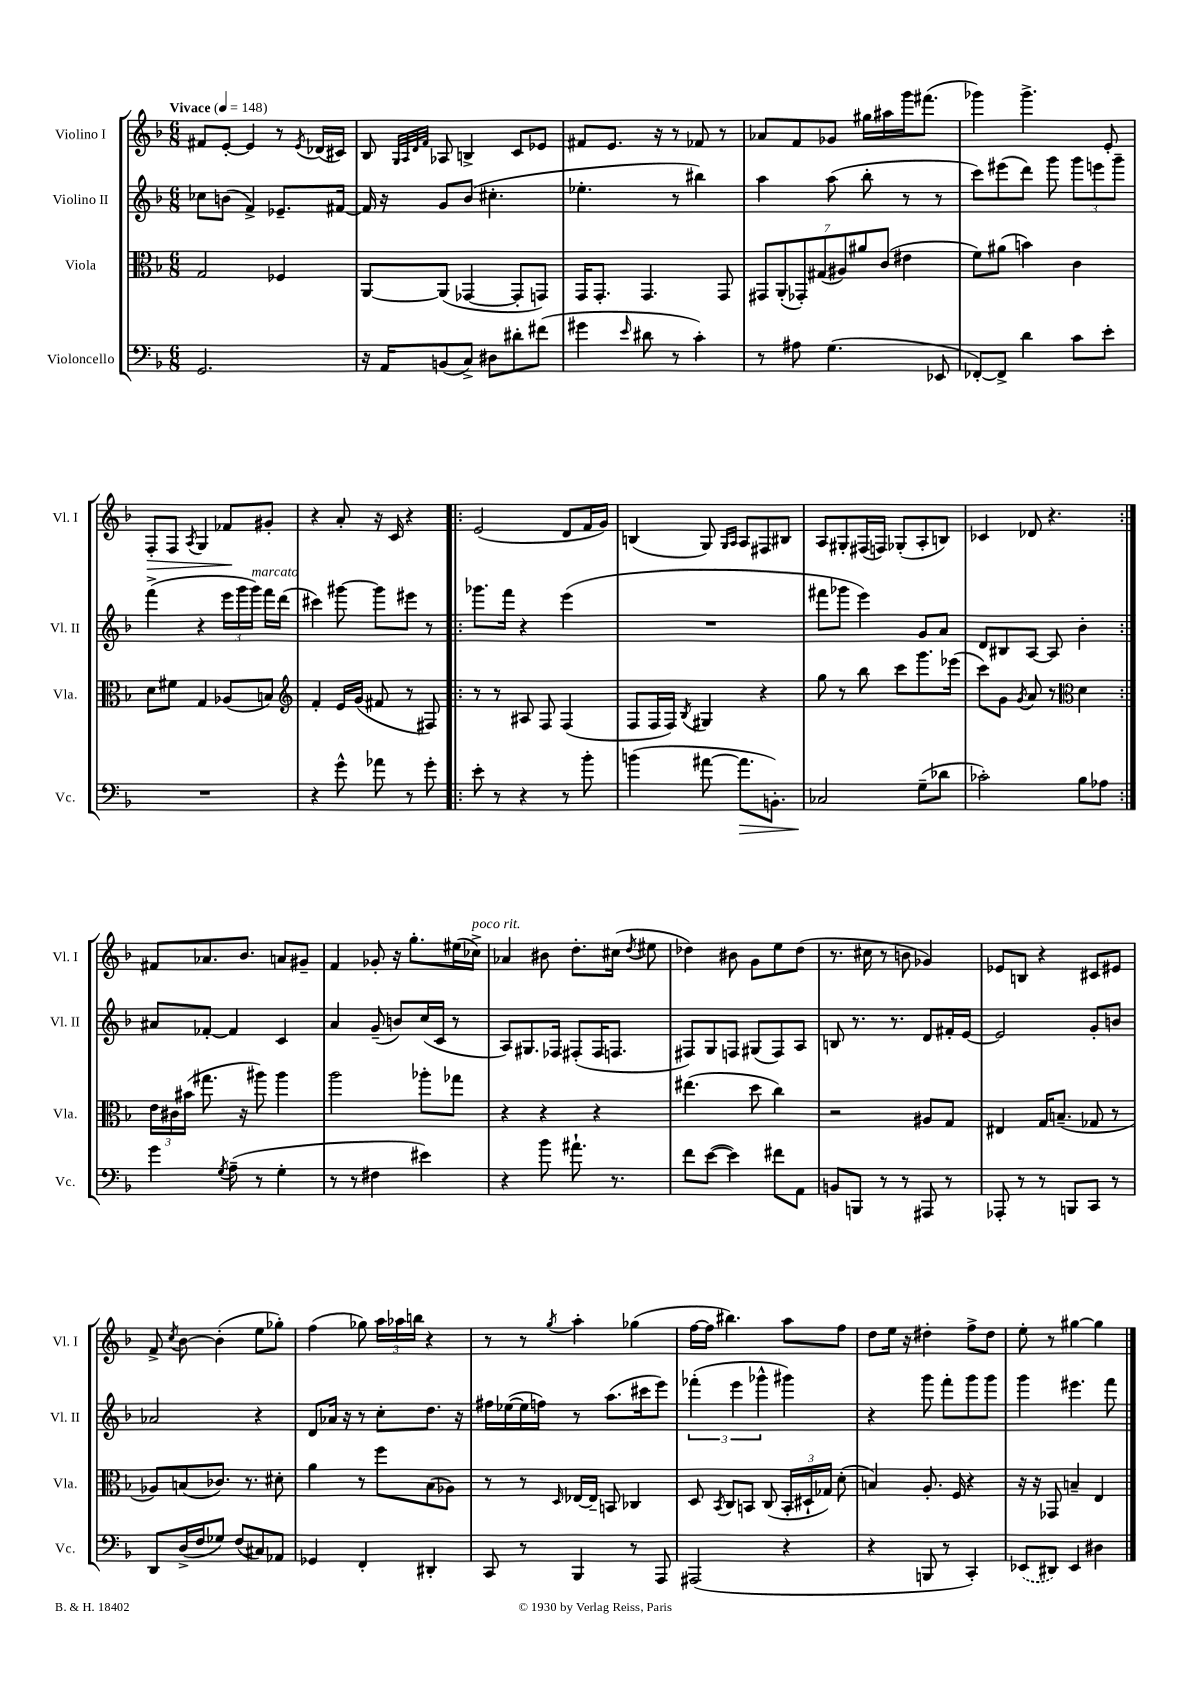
<<
\new StaffGroup <<
\new Staff = "s0" \with { instrumentName = "Violino I" shortInstrumentName = "Vl. I" } {
    \clef treble \key f \major \numericTimeSignature \time 6/8 \tempo "Vivace" 4 = 148
    \autoBeamOff fis'8[ e'8]~-. e'4 r8 \acciaccatura { e'8 } des'16[( cis'16]) |
    bes8 \grace { g32[ a32 d'32 f'32] } aes8 b4-> c'8[ ees'8] |
    fis'8[ e'8.] r16 r8 fes'8 r8 |
    aes'8[ f'8 ges'8] gis''16[ ais''16 g'''16 fis'''8.]( |
    ges'''4) ges'''4.-> e'8-. |
    f8[-.\> f8] \acciaccatura { a8 } g4 fes'8[\! gis'8]-. |
    r4 a'8-. r16 c'16 r4 |
    \repeat volta 2 { e'2( d'8[ f'16 g'16]) |
    b4( g8) \grace { g16[ a16] } a8[ fis8 bis8] |
    a8[ gis8-. fis16( f16]) ges8[-.( a8-. b8]) |
    ces'4 des'8 r4. | }
    fis'8[ aes'8. bes'8.] a'8[ gis'8]-- |
    f'4 ges'8-. r16 g''8.[-. eis''16( ces''16]->^\markup { \italic "poco rit." }) |
    aes'4 bis'8 d''8.[-. cis''16]( \acciaccatura { d''8 } eis''8 |
    des''4) bis'8 g'8[ e''8 des''8]( |
    r8. cis''16 r8 b'8 ges'4) |
    ees'8[ b8] r4 cis'8[ eis'8] |
    f'8-> \acciaccatura { c''8 } bes'8~ bes'4-.( e''8[ ges''8]-.) |
    f''4( ges''8) \tuplet 3/2 { a''16[ aes''16 b''16] } r4 |
    r8 r8 \acciaccatura { g''8 } a''4-. ges''4( |
    f''16[~ f''16] bis''4.) a''8[ f''8] |
    d''8[ e''16] r16 dis''4-. f''8[-> dis''8] |
    e''8-. r8 gis''4~ gis''4 \bar "|." |
}
\new Staff = "s1" \with { instrumentName = "Violino II" shortInstrumentName = "Vl. II" } {
    \clef treble \key f \major \numericTimeSignature \time 6/8
    \autoBeamOff ces''8[ b'8]( f'4->) ees'8.[-- fis'16]~ |
    fis'16 r16 g'8[ bes'8]( cis''4.-. |
    ees''4.-. r8 bis''4) |
    a''4 a''8( bes''8-. r8 r8 |
    c'''8[) eis'''8( d'''8]) g'''8 \tuplet 3/2 { g'''8[ e'''8 g'''8]-- } |
    f'''4->( r4 \tuplet 3/2 { e'''16[ g'''16 g'''16]^\markup { \italic "marcato" }) } f'''16[ d'''16]( |
    cis'''4) gis'''8~ gis'''8[ eis'''8] r8 |
    \repeat volta 2 { ges'''8.[ f'''16] r4 e'''4( |
    R2. |
    fis'''8[ ges'''8] e'''4) g'8[ a'8] |
    d'8[ bis8 a8]~ a8 bes'4-. | }
    ais'8[ fes'8]~-. fes'4 c'4 |
    a'4 g'8--( b'8[) c''16( c'16] r8 |
    a8[) gis8. fes16] fis8[-.( fis16 f8.] |
    fis8[) g8 f8] gis8[( f8) a8] |
    b8 r8. r8. d'8[ fis'16-. e'16]~ |
    e'2 g'8[-. b'8] |
    aes'2 r4 |
    d'8[ aes'16] r16 r8 c''8[-. d''8.] r16 |
    fis''16[ ees''16~( ees''16 f''16]) r8 a''8.[( cis'''16 e'''8]) |
    \tuplet 3/2 { fes'''4-.( e'''4 ges'''4-^ } gis'''4) |
    r4 g'''8 f'''8[-. g'''8 g'''8] |
    g'''4 eis'''4. f'''8 \bar "|." |
}
\new Staff = "s2" \with { instrumentName = "Viola" shortInstrumentName = "Vla." } {
    \clef alto \key f \major \numericTimeSignature \time 6/8
    \autoBeamOff g2 fes4 |
    a,8[~ a,8]( ges,4~ ges,8[-. g,8]) |
    g,16[ g,8.]-. g,4. g,8 |
    \tuplet 7/4 { gis,8[ a,8-.( ges,8-.) gis8( ais8) ais'8 c'8]( } eis'4 |
    f'8[) ais'8]( b'4) c'4 |
    d'8[ fis'8] g4 aes8[( b8]) |
    \clef treble f'4-. e'16[ g'16]( fis'8 r8 fis8) |
    \repeat volta 2 { r8 r8 ais8 f8 f4( |
    f8[ f16 f16]) \acciaccatura { bes8 } gis4 r4 |
    g''8 r8 bes''8 c'''8[ g'''8. ees'''16]( |
    c'''8[) g'8] \acciaccatura { g'8 } a'8 r8 \clef alto d'4 | }
    \tuplet 3/2 { e'16[ cis'16 bis'16]( } gis''8. r16 ais''8) ais''4 |
    a''2 aes''8[-. ges''8] |
    r4 r4 r4 |
    eis''4.( d''8 c''4) |
    r2 ais8[ g8] |
    eis4 g16[ b8.]--( ges8 r8 |
    aes8[) b8( ces'8.]) r8. dis'8-. |
    a'4 r8 f''8[ bes8( aes8]) |
    r8 r8 \grace { d16 } ees16[~ ees16]-- b,8 ces4 |
    d8 \acciaccatura { bes,8 } c8[ b,8] c8( \tuplet 3/2 { b,16[-. dis16-! ges16]) } d'8-.( |
    b4) a8.-. f16 r4 |
    r16 r16 ges,8 b4-- e4 \bar "|." |
}
\new Staff = "s3" \with { instrumentName = "Violoncello" shortInstrumentName = "Vc." } {
    \clef bass \key f \major \numericTimeSignature \time 6/8
    \autoBeamOff g,2. |
    r16 a,16[ b,8( c8]->) dis8[ dis'8-. fis'8]( |
    gis'4 \grace { e'16 } dis'8 r8 c'4-.) |
    r8 ais8 g4.( ees,8 |
    fes,8[~-.) fes,8]-> d'4 c'8[ e'8]-. |
    R2. |
    r4 g'8-^ aes'8 r8 g'8-. |
    \repeat volta 2 { e'8-. r8 r4 r8 bes'8-. |
    b'4( ais'8~ ais'8.[\> b,8.]-.) |
    ces2\! g8[--( des'8] |
    ces'2-.) bes8[ aes8] | }
    g'4 \acciaccatura { g8 } a8--( r8 g4-. |
    r8 r8 fis4 eis'4) |
    r4 bes'8 ais'8.-! r8. |
    f'8[ e'8]~( e'4) fis'8[ a,8] |
    b,8[ b,,8] r8 r8 ais,,8 r8 |
    aes,,8-. r8 r8 b,,8[ c,8] r8 |
    d,8[ d16->( f16 ges8]) f8[( cis8) aes,8] |
    ges,4 f,4-. dis,4-. |
    c,8 r8 bes,,4 r8 a,,8 |
    ais,,2( r4 |
    r4 b,,8 r8 c,4-.) |
    \once \slurDashed ees,8[( dis,8]) ees,4 dis4 \bar "|." |
}
>>
>>
\layout { \context { \Score \remove "Bar_number_engraver" } }
